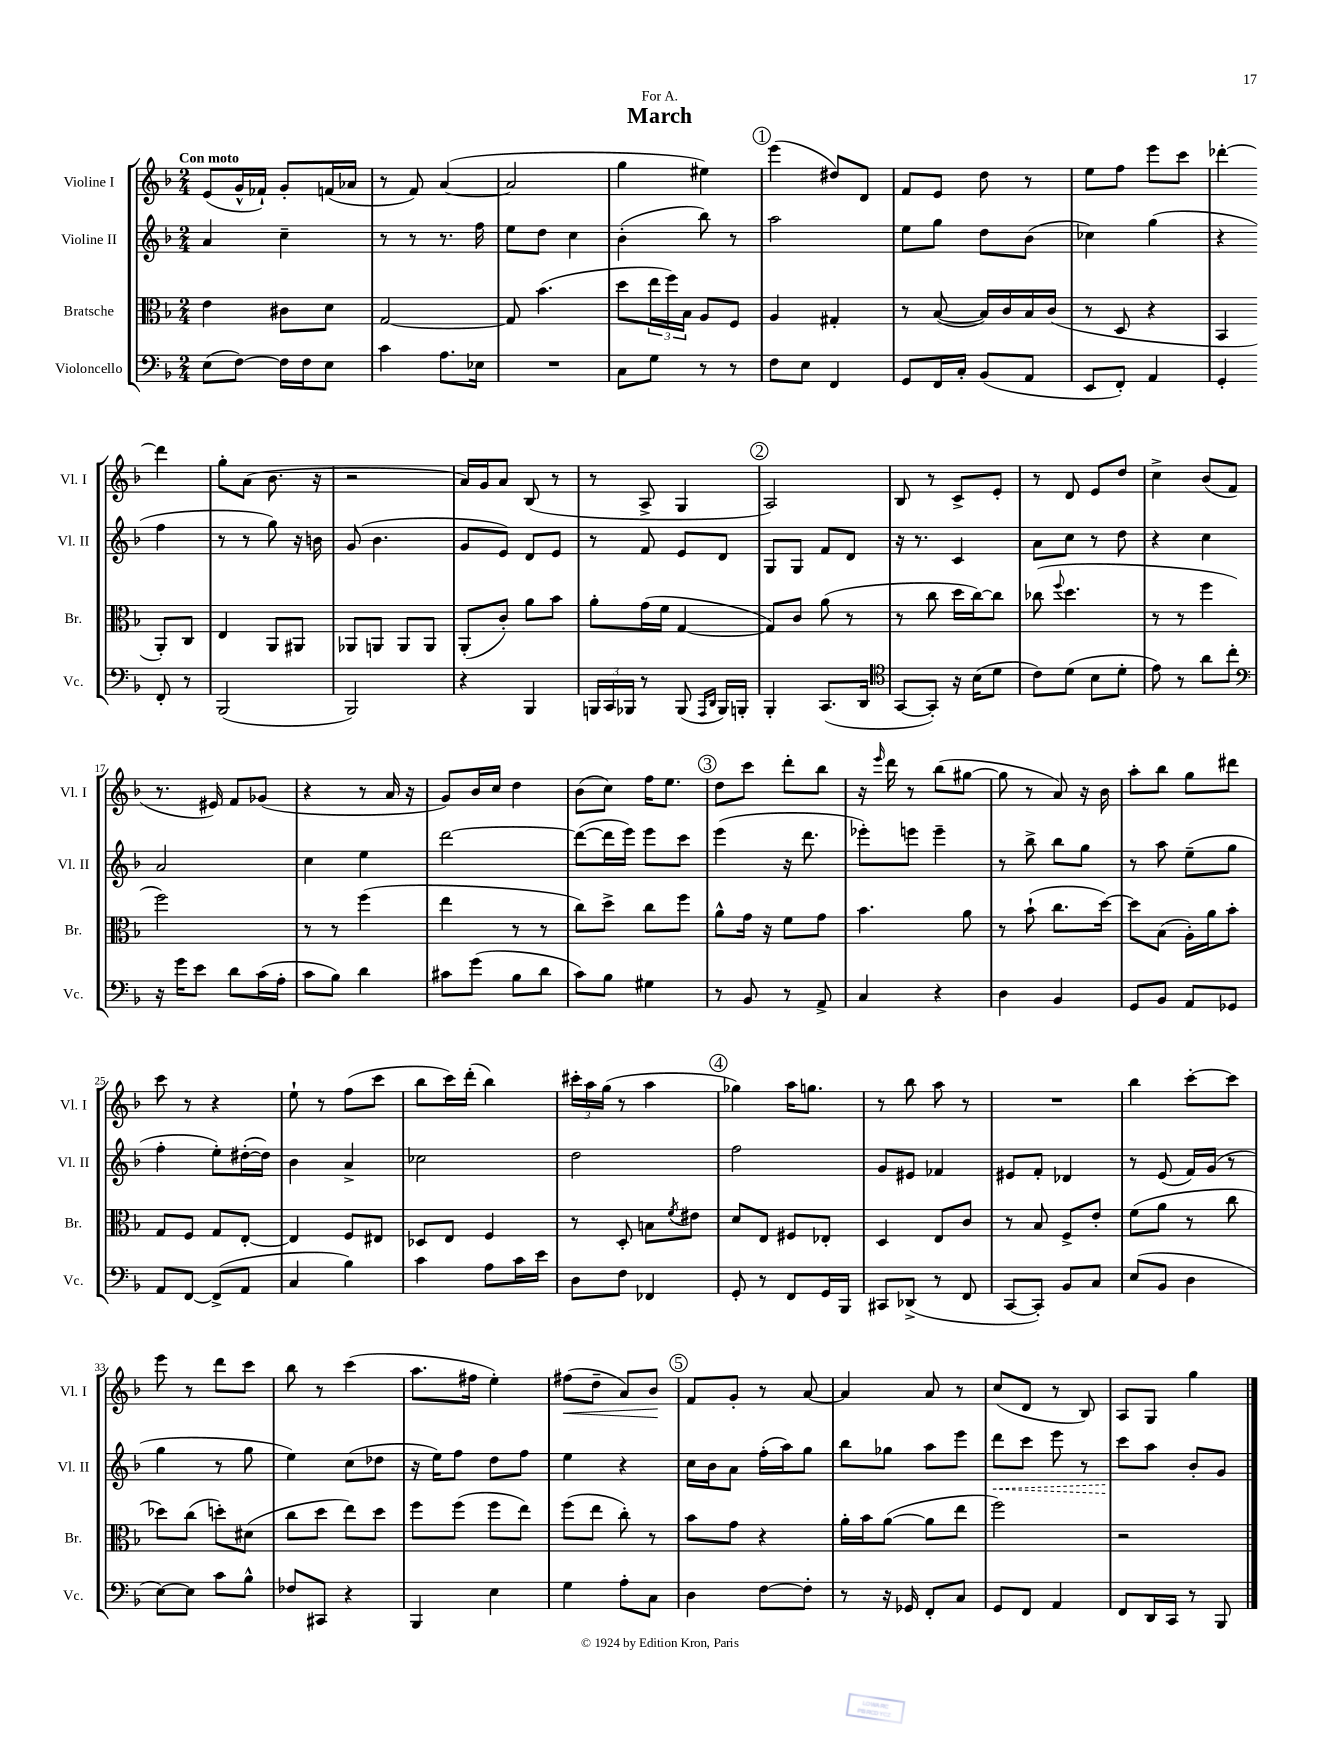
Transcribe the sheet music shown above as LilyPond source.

\header { title = "March" dedication = "For A." }
<<
\new StaffGroup <<
\new Staff = "s0" \with { instrumentName = "Violine I" shortInstrumentName = "Vl. I" } {
    \clef treble \key f \major \numericTimeSignature \time 2/4 \tempo "Con moto"
    e'8( g'16-^ fes'16-!) g'8-. f'16( aes'16 |
    r8 f'8) a'4~( |
    a'2 |
    g''4 eis''4) |
    \mark \markup { \circle "1" } e'''4( dis''8) d'8 |
    f'8 e'8 d''8 r8 |
    e''8 f''8 e'''8 c'''8 |
    des'''4~-. des'''4 |
    g''8-. a'8( bes'8. r16 |
    r2 |
    a'16) g'16 a'8 bes8( r8 |
    r8 a8-> g4 |
    \mark \markup { \circle "2" } a2) |
    bes8 r8 c'8-> e'8-. |
    r8 d'8 e'8 d''8 |
    c''4-> bes'8( f'8 |
    r8. eis'16) f'8 ges'8( |
    r4 r8 a'16 r16 |
    g'8) bes'16 c''16 d''4 |
    bes'8( c''8) f''16 e''8. |
    \mark \markup { \circle "3" } d''8 c'''8 d'''8-. bes''8 |
    r16 \grace { e'''16 } d'''16 r8 bes''8( gis''8~ |
    gis''8 r8 a'8) r16 bes'16 |
    a''8-. bes''8 g''8 dis'''8 |
    c'''8 r8 r4 |
    e''8-! r8 f''8( c'''8 |
    bes''8 c'''16) d'''16-.( bes''4) |
    \tuplet 3/2 { cis'''16-. a''16 g''16( } r8 a''4 |
    \mark \markup { \circle "4" } ges''4) a''16 g''8. |
    r8 bes''8 a''8 r8 |
    R2 |
    bes''4 c'''8~-. c'''8 |
    e'''8 r8 d'''8 c'''8 |
    bes''8 r8 c'''4( |
    a''8. fis''16 e''4-.) |
    fis''8\<( d''8-- a'8) bes'8\! |
    \mark \markup { \circle "5" } f'8 g'8-. r8 a'8~ |
    a'4 a'8 r8 |
    c''8( d'8 r8 bes8) |
    a8 g8 g''4 \bar "|." |
}
\new Staff = "s1" \with { instrumentName = "Violine II" shortInstrumentName = "Vl. II" } {
    \clef treble \key f \major \numericTimeSignature \time 2/4
    a'4 c''4-- |
    r8 r8 r8. f''16 |
    e''8 d''8 c''4 |
    bes'4-.( bes''8) r8 |
    \mark \markup { \circle "1" } a''2 |
    e''8 g''8 d''8 bes'8( |
    ces''4) g''4( |
    r4 f''4 |
    r8 r8 g''8) r16 b'16 |
    g'8( bes'4. |
    g'8 e'8) d'8 e'8 |
    r8 f'8 e'8 d'8 |
    \mark \markup { \circle "2" } g8 g8 f'8 d'8 |
    r16 r8. c'4 |
    a'8 c''8 r8 d''8 |
    r4 c''4 |
    a'2 |
    c''4 e''4 |
    d'''2~ |
    d'''8~( d'''16 e'''16) e'''8 c'''8 |
    \mark \markup { \circle "3" } e'''4( r16 d'''8. |
    ees'''8-.) e'''8 e'''4-- |
    r8 bes''8-> bes''8 g''8 |
    r8 a''8 e''8--( g''8 |
    f''4-. e''8-.) dis''16~-.( dis''16) |
    bes'4 a'4-> |
    ces''2 |
    d''2 |
    \mark \markup { \circle "4" } f''2 |
    g'8 eis'8 fes'4 |
    eis'8 f'8-. des'4 |
    r8 e'8( f'16) g'16( r8 |
    g''4 r8 g''8 |
    e''4) c''8( des''8 |
    r16 e''16) f''8 d''8 f''8 |
    e''4 r4 |
    \mark \markup { \circle "5" } c''16 bes'16 a'8 f''16-.( a''16) g''8 |
    bes''8 ges''8 a''8 e'''8 |
    \once \override Hairpin.style = #'dashed-line d'''8\< c'''8 e'''8 r8 |
    c'''8\! a''8 bes'8-. g'8 \bar "|." |
}
\new Staff = "s2" \with { instrumentName = "Bratsche" shortInstrumentName = "Br." } {
    \clef alto \key f \major \numericTimeSignature \time 2/4
    e'4 cis'8 d'8 |
    g2~ |
    g8 bes'4.( |
    d''8 \tuplet 3/2 { e''16 f''16) bes16 } a8 f8 |
    \mark \markup { \circle "1" } a4 gis4-. |
    r8 bes8~( bes16) c'16 bes16 c'16( |
    r8 d8 r4 |
    bes,4 a,8-.) c8 |
    e4 a,8 ais,8 |
    aes,8 a,8 a,8 a,8 |
    a,8-.( c'8-.) a'8 bes'8 |
    a'8-. g'16( f'16 g4~ |
    \mark \markup { \circle "2" } g8) c'8 a'8( r8 |
    r8 c''8 d''16 c''16~) c''8 |
    ces''8( \appoggiatura { f''8 } d''4. |
    r8 r8 f''4 |
    f''2) |
    r8 r8 f''4( |
    e''4 r8 r8 |
    c''8) d''8-> c''8 f''8 |
    \mark \markup { \circle "3" } a'8-^ g'16 r16 f'8 g'8 |
    bes'4. a'8 |
    r8 bes'8-!( c''8. d''16~) |
    d''8 bes8( a16-.) a'16 bes'8-. |
    g8 f8 g8 e8~-. |
    e4 f8 eis8 |
    des8 e8 f4 |
    r8 d8-. b8 \acciaccatura { f'8 } eis'8 |
    \mark \markup { \circle "4" } d'8 e8 fis8 ees8-. |
    d4 e8 c'8 |
    r8 bes8 f8-> e'8-. |
    f'8( a'8 r8 c''8 |
    des''8) c''8( d''8-.) dis'8( |
    c''8 d''8 e''8) d''8 |
    f''8 f''8( f''8 e''8) |
    f''8( e''8 c''8-.) r8 |
    \mark \markup { \circle "5" } bes'8 g'8 r4 |
    a'16-. bes'16 a'8~( a'8 e''8 |
    f''2) |
    r2 \bar "|." |
}
\new Staff = "s3" \with { instrumentName = "Violoncello" shortInstrumentName = "Vc." } {
    \clef bass \key f \major \numericTimeSignature \time 2/4
    e8( f8~) f16 f16 e8 |
    c'4 a8. ees16 |
    R2 |
    c8 g8 r8 r8 |
    \mark \markup { \circle "1" } f8 e8 f,4 |
    g,8 f,16 c16-. bes,8( a,8 |
    e,8 f,8-.) a,4 |
    g,4-. f,8-. r8 |
    bes,,2( |
    bes,,2) |
    r4 bes,,4 |
    \tuplet 3/2 { b,,16 c,16 bes,,16 } r8 bes,,8( \grace { a,,16 d,16 } bes,,16) b,,16-. |
    \mark \markup { \circle "2" } bes,,4-. c,8.( d,16 |
    \clef tenor g,8~ g,8-.) r16 bes16( d'8 |
    c'8) d'8( bes8 d'8-. |
    e'8) r8 a'8 c''8-. |
    \clef bass r16 g'16 e'8 d'8 c'16( a16-. |
    c'8 bes8) d'4 |
    cis'8 g'8( bes8 d'8 |
    c'8) bes8 gis4 |
    \mark \markup { \circle "3" } r8 bes,8 r8 a,8-> |
    c4 r4 |
    d4 bes,4 |
    g,8 bes,8 a,8 ges,8 |
    a,8 f,8~ f,8->( a,8 |
    c4 bes4) |
    c'4 a8 c'16 e'16 |
    d8 f8 fes,4 |
    \mark \markup { \circle "4" } g,8-. r8 f,8 g,16 bes,,16 |
    cis,8 des,8->( r8 f,8 |
    c,8~ c,8-.) bes,8 c8 |
    e8( bes,8 d4 |
    e8~) e8 c'8 bes8-^ |
    fes8 cis,8 r4 |
    bes,,4 e4 |
    g4 a8-. c8 |
    \mark \markup { \circle "5" } d4 f8~ f8-. |
    r8 r16 ges,16 f,8-. c8 |
    g,8 f,8 a,4 |
    f,8 d,16 c,16 r8 bes,,8 \bar "|." |
}
>>
>>
